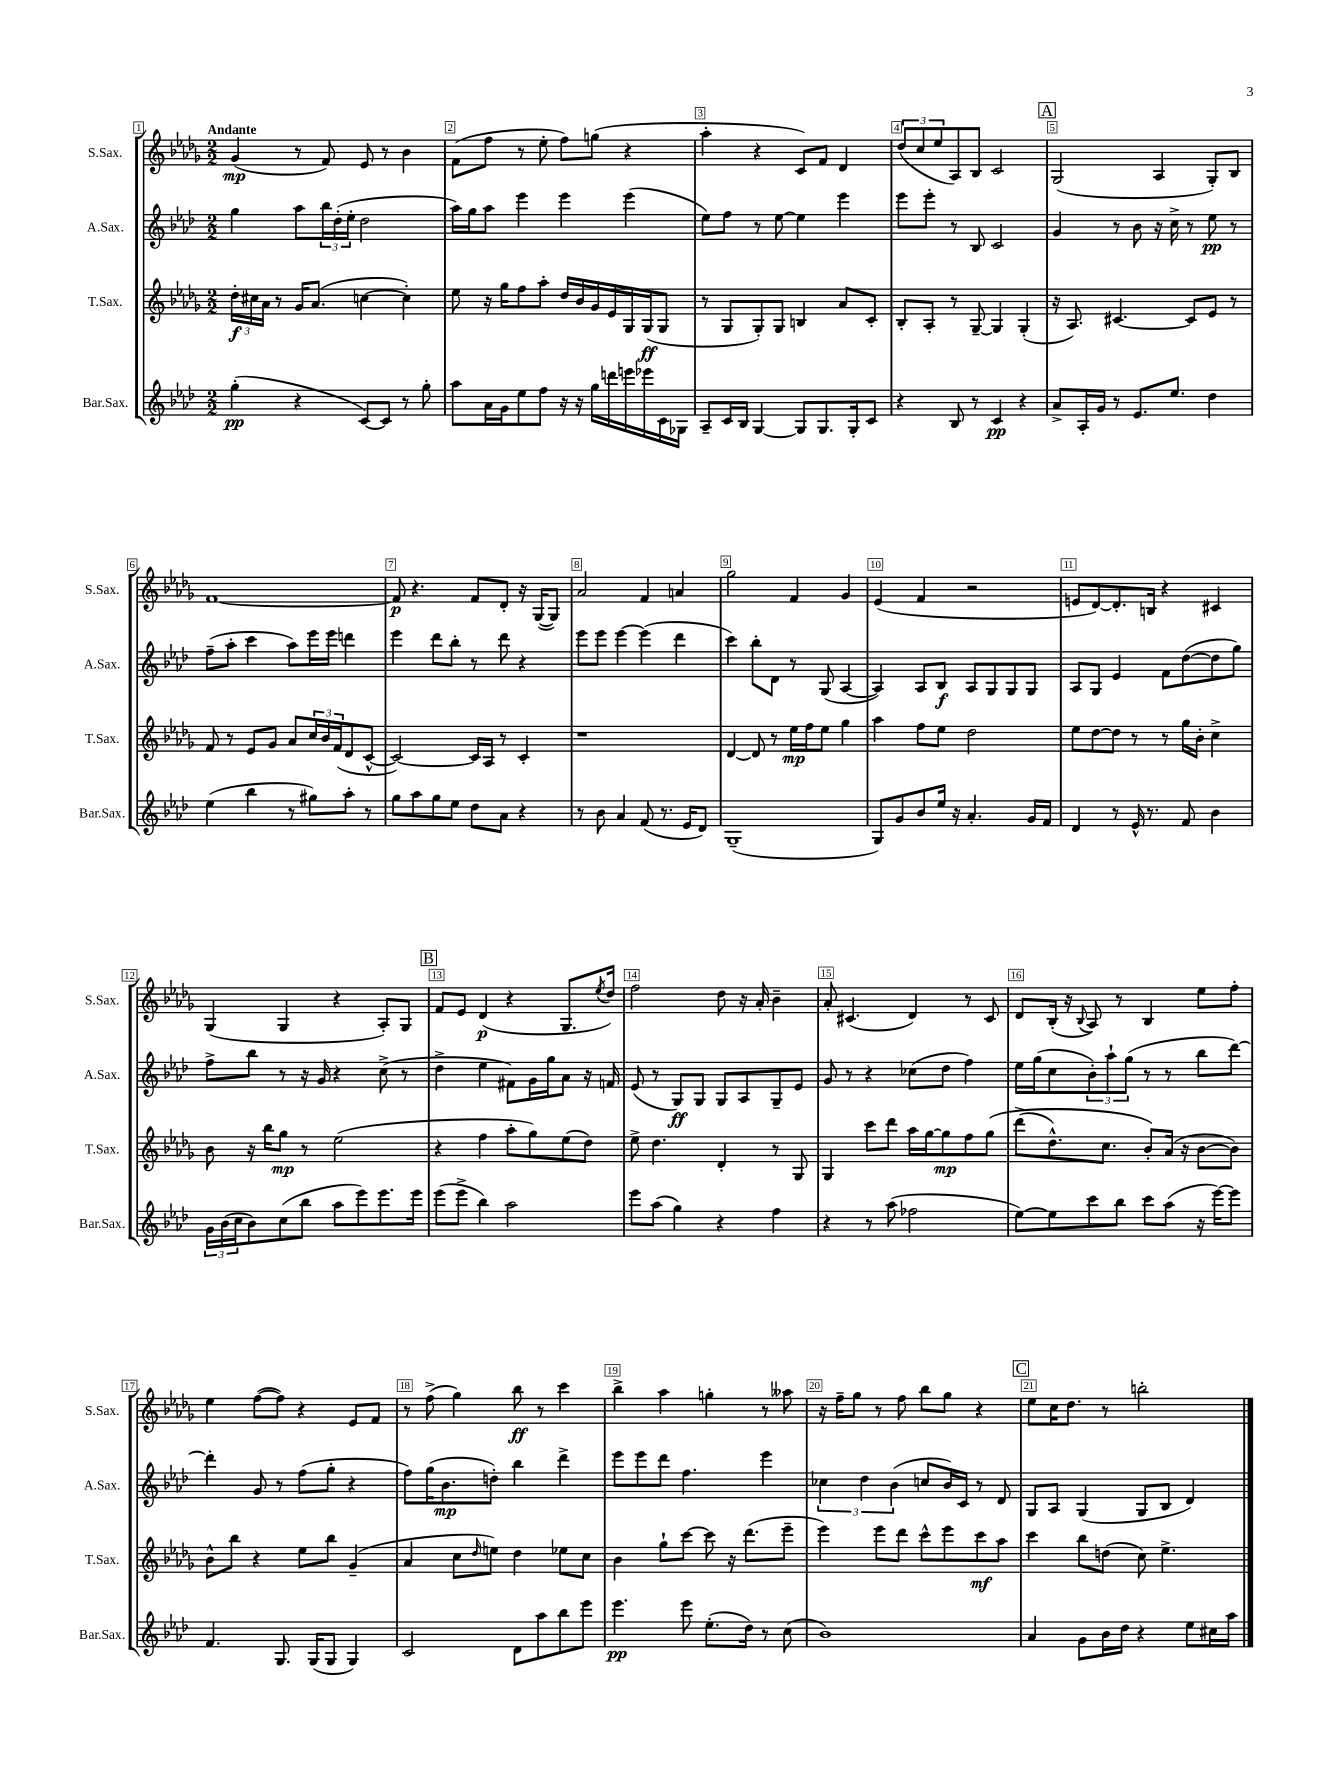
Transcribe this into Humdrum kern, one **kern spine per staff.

**kern	**dynam	**kern	**dynam	**kern	**dynam	**kern	**dynam
*part4	*part4	*part3	*part3	*part2	*part2	*part1	*part1
*staff4	*staff4	*staff3	*staff3	*staff2	*staff2	*staff1	*staff1
*I"Bar.Sax.	*	*I"T.Sax.	*	*I"A.Sax.	*	*I"S.Sax.	*
*I'Bar.Sax.	*	*I'T.Sax.	*	*I'A.Sax.	*	*I'S.Sax.	*
*clefG2	*	*clefG2	*	*clefG2	*	*clefG2	*
*k[b-e-a-d-]	*	*k[b-e-a-d-g-]	*	*k[b-e-a-d-]	*	*k[b-e-a-d-g-]	*
*M2/2	*	*M2/2	*	*M2/2	*	*M2/2	*
=1	=1	=1	=1	=1	=1	=1	=1
!	!	!	!	!	!	!LO:TX:a:B:t=Andante	!
(4gg'\	pp	24dd-'\LL	f	4gg\	.	(4g-/	mp
.	.	24cc#X\	.	.	.	.	.
.	.	24a-\JJ	.	.	.	.	.
.	.	8r	.	.	.	.	.
4r	.	16g-/KL	.	8aa-\L	.	8r	.
.	.	(8.a-/J	.	.	.	.	.
.	.	.	.	24bb-\L	.	8f/)	.
.	.	.	.	(24dd-'\	.	.	.
.	.	.	.	24ee-'\JJ	.	.	.
[8c/L)	.	[4ccn\	.	2dd-\	.	8e-/	.
8c/J]	.	.	.	.	.	8r	.
8r	.	4cc'\])	.	.	.	4b-\	.
8gg'\	.	.	.	.	.	.	.
=2	=2	=2	=2	=2	=2	=2	=2
8aa-\L	.	8ee-\	.	16aa-\LL)	.	(8f\L	.
.	.	.	.	16gg\J	.	.	.
16a-\L	.	16r	.	8aa-\J	.	8ff\J	.
16g\J	.	16gg-\KL	.	.	.	.	.
8ee-\	.	8ff\	.	4eee-\	.	8r	.
8ff\J	.	8aa-'\J	.	.	.	8ee-'\	.
16r	.	16dd-/LL	.	4eee-\	.	8ff\L)	.
16r	.	16b-/	.	.	.	.	.
16gg\LL	.	16g-/	.	.	.	(8ggn\J	.
16dddn\	.	16e-/	.	.	.	.	.
16eeen\	.	16G-/	.	(4eee-\	.	4r	.
16eee-X\	.	(16G-/J	ff	.	.	.	.
16c\	.	8G-/J	.	.	.	.	.
16G-X\JJ	.	.	.	.	.	.	.
=3	=3	=3	=3	=3	=3	=3	=3
8A-~/L	.	8r	.	8ee-\L)	.	4aa-'\	.
16c/L	.	8G-/L	.	8ff\J	.	.	.
16B-/JJ	.	.	.	.	.	.	.
[4G/	.	8G-'/)	.	8r	.	4r	.
.	.	8G-/J	.	[8ee-\	.	.	.
8G/L]	.	4Bn/	.	4ee-\]	.	8c/L)	.
8.G/	.	.	.	.	.	8f/J	.
.	.	8a-/L	.	4eee-\	.	4d-/	.
16G'/k	.	.	.	.	.	.	.
8c/J	.	8c'/J	.	.	.	.	.
=4	=4	=4	=4	=4	=4	=4	=4
4r	.	8B-'/L	.	8eee-\L	.	(12dd-/L	.
.	.	.	.	.	.	12cc/	.
.	.	8A-'/J	.	8eee-'\J	.	.	.
.	.	.	.	.	.	12ee-/	.
8B-/	.	8r	.	8r	.	8A-/)	.
8r	.	[8G-~/	.	8B-/	.	8B-/J	.
4c/	pp	4G-/]	.	2c/	.	2c/	.
4r	.	(4G-'/	.	.	.	.	.
!!LO:REH:place=s1:t=A
=5	=5	=5	=5	=5	=5	=5	=5
8a-^/L	.	16r	.	4g/	.	(2G-/	.
.	.	8.A-/)	.	.	.	.	.
16A-'/L	.	.	.	.	.	.	.
16g/JJ	.	.	.	.	.	.	.
8r	.	[4.c#X/	.	8r	.	.	.
8.e-/L	.	.	.	8b-\	.	.	.
.	.	.	.	16r	.	4A-/	.
8.ee-/J	.	.	.	16cc^\	.	.	.
.	.	8c#/L]	.	8r	.	.	.
4dd-\	.	8e-/J	.	8ee-\	pp	8G-'/L)	.
.	.	8r	.	8r	.	8B-/J	.
!!LO:LB:g=z
=6	=6	=6	=6	=6	=6	=6	=6
(4ee-\	.	8f/	.	(8ff~\L	.	[1f	.
.	.	8r	.	8aa-'\J	.	.	.
4bb-\	.	8e-/L	.	4ccc\	.	.	.
.	.	8g-/J	.	.	.	.	.
8r	.	8a-/L	.	8aa-\L)	.	.	.
8gg#X\L)	.	24cc/L	.	16eee-\L	.	.	.
.	.	24b-/	.	.	.	.	.
.	.	.	.	16eee-\JJ	.	.	.
.	.	(24f/J	.	.	.	.	.
8aa-'\J	.	8d-/	.	4dddn\	.	.	.
8r	.	[8c^^/J	.	.	.	.	.
=7	=7	=7	=7	=7	=7	=7	=7
8gg\L	.	2c/_)	.	4eee-\	.	8f/]	p
8aa-\	.	.	.	.	.	4.r	.
8gg\	.	.	.	8ddd-\L	.	.	.
8ee-\J	.	.	.	8bb-'\J	.	.	.
8dd-\L	.	16c/LL]	.	8r	.	8f/L	.
.	.	16A-/JJ	.	.	.	.	.
8a-\J	.	8r	.	8ddd-\	.	8d-'/J	.
4r	.	4c'/	.	4r	.	16r	.
.	.	.	.	.	.	([16G-/KL	.
.	.	.	.	.	.	8G-/J])	.
=8	=8	=8	=8	=8	=8	=8	=8
8r	.	1r	.	8eee-\L	.	2a-/	.
8b-\	.	.	.	8eee-\J	.	.	.
4a-/	.	.	.	[4eee-\	.	.	.
(8f/	.	.	.	(4eee-\]	.	4f/	.
8.r	.	.	.	.	.	.	.
.	.	.	.	4ddd-\	.	4an/	.
16e-/KL	.	.	.	.	.	.	.
8d-/J)	.	.	.	.	.	.	.
=9	=9	=9	=9	=9	=9	=9	=9
(1G~	.	[4d-/	.	4ccc\)	.	2gg-\	.
.	.	8d-/]	.	8bb-'\L	.	.	.
.	.	8r	.	8d-\J	.	.	.
.	.	16ee-\LL	mp	8r	.	4f/	.
.	.	16ff\J	.	.	.	.	.
.	.	8ee-\J	.	(8G/	.	.	.
.	.	4gg-\	.	[4A-/	.	4g-/	.
=10	=10	=10	=10	=10	=10	=10	=10
8G/L)	.	4aa-\	.	4A-/])	.	(4e-/	.
8g/	.	.	.	.	.	.	.
8b-/	.	8ff\L	.	8A-/L	.	4f/	.
16ee-/Jk	.	8ee-\J	.	8B-/J	f	.	.
16r	.	.	.	.	.	.	.
4.a-'/	.	2dd-\	.	8A-/L	.	2r	.
.	.	.	.	8G/	.	.	.
.	.	.	.	8G/	.	.	.
16g/LL	.	.	.	8G/J	.	.	.
16f/JJ	.	.	.	.	.	.	.
=11	=11	=11	=11	=11	=11	=11	=11
4d-/	.	8ee-\L	.	8A-/L	.	8en/L	.
.	.	[8dd-\	.	8G/J	.	[8d-/)	.
8r	.	8dd-\J]	.	4e-/	.	8.d-'/]	.
16e-^^/	.	8r	.	.	.	.	.
8.r	.	.	.	.	.	16Bn/Jk	.
.	.	8r	.	8f\L	.	4r	.
8f/	.	16gg-\LL	.	([8dd-\	.	.	.
.	.	16b-'\JJ	.	.	.	.	.
4b-\	.	4cc^\	.	8dd-\]	.	4c#X/	.
.	.	.	.	8gg\J)	.	.	.
!!LO:LB:g=z
=12	=12	=12	=12	=12	=12	=12	=12
24g\LL	.	8b-\	.	8ff^\L	.	(4G-/	.
(24b-\	.	.	.	.	.	.	.
24cc\J	.	.	.	.	.	.	.
8b-\)	.	16r	.	8bb-\J	.	.	.
.	.	16bb-\KL	.	.	.	.	.
(8cc\	.	8gg-\J	mp	8r	.	4G-/	.
8bb-\J	.	8r	.	16r	.	.	.
.	.	.	.	16g/	.	.	.
8aa-\L	.	(2ee-\	.	4r	.	4r	.
8eee-\)	.	.	.	.	.	.	.
8.eee-\	.	.	.	(8cc^\	.	8A-'/L)	.
.	.	.	.	8r	.	8G-/J	.
16eee-\Jk	.	.	.	.	.	.	.
!!LO:REH:place=s1:t=B
=13	=13	=13	=13	=13	=13	=13	=13
(8eee-\L	.	4r	.	4dd-^\	.	8f/L	.
8eee-^\J	.	.	.	.	.	8e-/J	.
4bb-\)	.	4ff\	.	4ee-\	.	(4d-/	p
2aa-\	.	8aa-'\L	.	8f#X\L)	.	4r	.
.	.	8gg-\)	.	16g\L	.	.	.
.	.	.	.	16gg\J	.	.	.
.	.	(8ee-\	.	8a-\J	.	8.G-/L	.
.	.	8dd-\J)	.	16r	.	.	.
.	.	.	.	.	.	8qee-/	.
.	.	.	.	16fn/	.	16dd-/Jk)	.
=14	=14	=14	=14	=14	=14	=14	=14
8eee-\L	.	8ee-^\	.	(8e-/	.	2ff\	.
(8aa-\J	.	4.dd-\	.	8r	.	.	.
4gg\)	.	.	.	8G/L)	ff	.	.
.	.	.	.	8G/J	.	.	.
4r	.	4d-'/	.	8G/L	.	8dd-\	.
.	.	.	.	8A-/	.	16r	.
.	.	.	.	.	.	16a-'/	.
4ff\	.	8r	.	8G~/	.	4b-~\	.
.	.	8G-/	.	8e-/J	.	.	.
=15	=15	=15	=15	=15	=15	=15	=15
4r	.	4G-/	.	8g/	.	8a-'/	.
.	.	.	.	8r	.	(4.c#X/	.
8r	.	8ccc\L	.	4r	.	.	.
(8aa-\	.	8ddd-\J	.	.	.	.	.
2ff-X\	.	16aa-\LL	.	(8cc-X\L	.	4d-/)	.
.	.	[16gg-\J	.	.	.	.	.
.	.	8gg-\]	mp	8dd-\J	.	.	.
.	.	8ff\	.	4ff\)	.	8r	.
.	.	(8gg-\J	.	.	.	8c#/	.
=16	=16	=16	=16	=16	=16	=16	=16
[8ee-\L)	.	(8ddd-^\L	.	16ee-\LL	.	8d-/L	.
.	.	.	.	(16gg\J	.	.	.
8ee-\]	.	8.dd-^^\)	.	8cc\	.	(16B-'/Jk	.
.	.	.	.	.	.	16r	.
.	.	.	.	.	.	8qqB-/	.
8ccc\	.	.	.	12b-'\)	.	8A-/)	.
.	.	8.cc\J	.	.	.	.	.
.	.	.	.	12aa-`\	.	.	.
8bb-\J	.	.	.	.	.	8r	.
.	.	.	.	(12gg\J	.	.	.
8ccc\L	.	8b-'/L)	.	8r	.	4B-/	.
(8aa-\J	.	(16a-/Jk	.	8r	.	.	.
.	.	16r	.	.	.	.	.
16r	.	[8b-\L	.	8bb-\L	.	8ee-\L	.
[16eee-\KL)	.	.	.	.	.	.	.
8eee-\J]	.	8b-\J])	.	[8ddd-\J)	.	8ff'\J	.
!!LO:LB:g=z
=17	=17	=17	=17	=17	=17	=17	=17
4.f/	.	8b-^^\L	.	4ddd-'\]	.	4ee-\	.
.	.	8bb-\J	.	.	.	.	.
.	.	4r	.	8g/	.	([8ff\L	.
8.G/	.	.	.	8r	.	8ff\J])	.
.	.	8ee-\L	.	(8ff\L	.	4r	.
(16G/KL	.	.	.	.	.	.	.
8G/J	.	8bb-\J	.	8gg'\J	.	.	.
4G/)	.	(4g-~/	.	4r	.	8e-/L	.
.	.	.	.	.	.	8f/J	.
=18	=18	=18	=18	=18	=18	=18	=18
2c/	.	4a-/	.	8ff\L)	.	8r	.
.	.	.	.	(16gg\K	.	(8ff^\	.
.	.	.	.	8.b-\	mp	.	.
.	.	8cc\L	.	.	.	4gg-\)	.
.	.	16qqdd-/	.	.	.	.	.
.	.	8een\J)	.	8ddn'\J)	.	.	.
8d-\L	.	4dd-\	.	4bb-\	.	8bb-\	ff
8aa-\	.	.	.	.	.	8r	.
8bb-\	.	8ee-X\L	.	4ddd-^\	.	4ccc\	.
8eee-\J	.	8cc\J	.	.	.	.	.
=19	=19	=19	=19	=19	=19	=19	=19
4.eee-\	pp	4b-\	.	8eee-\L	.	4bb-^\	.
.	.	.	.	8eee-\	.	.	.
.	.	8gg-`\L	.	8ddd-\J	.	4aa-\	.
8eee-\	.	[8ccc\J	.	4.ff\	.	.	.
(8.ee-'\L	.	8ccc\]	.	.	.	4ggn'\	.
.	.	16r	.	.	.	.	.
16dd-\Jk)	.	(8.ddd-\L	.	.	.	.	.
8r	.	.	.	4eee-\	.	8r	.
(8cc\	.	8eee-~\J	.	.	.	8aa--X\	.
=20	=20	=20	=20	=20	=20	=20	=20
1b-)	.	4eee-\)	.	6cc-X\	.	16r	.
.	.	.	.	.	.	16ff~\KL	.
.	.	.	.	.	.	8gg-\J	.
.	.	.	.	6dd-\	.	.	.
.	.	8eee-\L	.	.	.	8r	.
.	.	.	.	(6b-\	.	.	.
.	.	8ddd-\J	.	.	.	8ff\	.
.	.	8ccc^^\L	.	8ccn/L	.	8bb-\L	.
.	.	8eee-\	.	16b-/L)	.	8gg-\J	.
.	.	.	.	16c/JJ	.	.	.
.	.	8ccc\	mf	8r	.	4r	.
.	.	8aa-\J	.	8d-/	.	.	.
!!LO:REH:place=s1:t=C
=21	=21	=21	=21	=21	=21	=21	=21
4a-/	.	4ccc\	.	8G/L	.	8ee-\L	.
.	.	.	.	8A-/J	.	16cc\K	.
.	.	.	.	.	.	8.dd-\J	.
8g\L	.	8bb-\L	.	(4G/	.	.	.
16b-\L	.	(8ddn\J	.	.	.	8r	.
16dd-\JJ	.	.	.	.	.	.	.
4r	.	8cc\)	.	8G/L	.	2bbn'\	.
.	.	4.ee-^\	.	8B-/J	.	.	.
8ee-\L	.	.	.	4d-/)	.	.	.
16cc#X\L	.	.	.	.	.	.	.
16aa-\JJ	.	.	.	.	.	.	.
==	==	==	==	==	==	==	==
*-	*-	*-	*-	*-	*-	*-	*-
